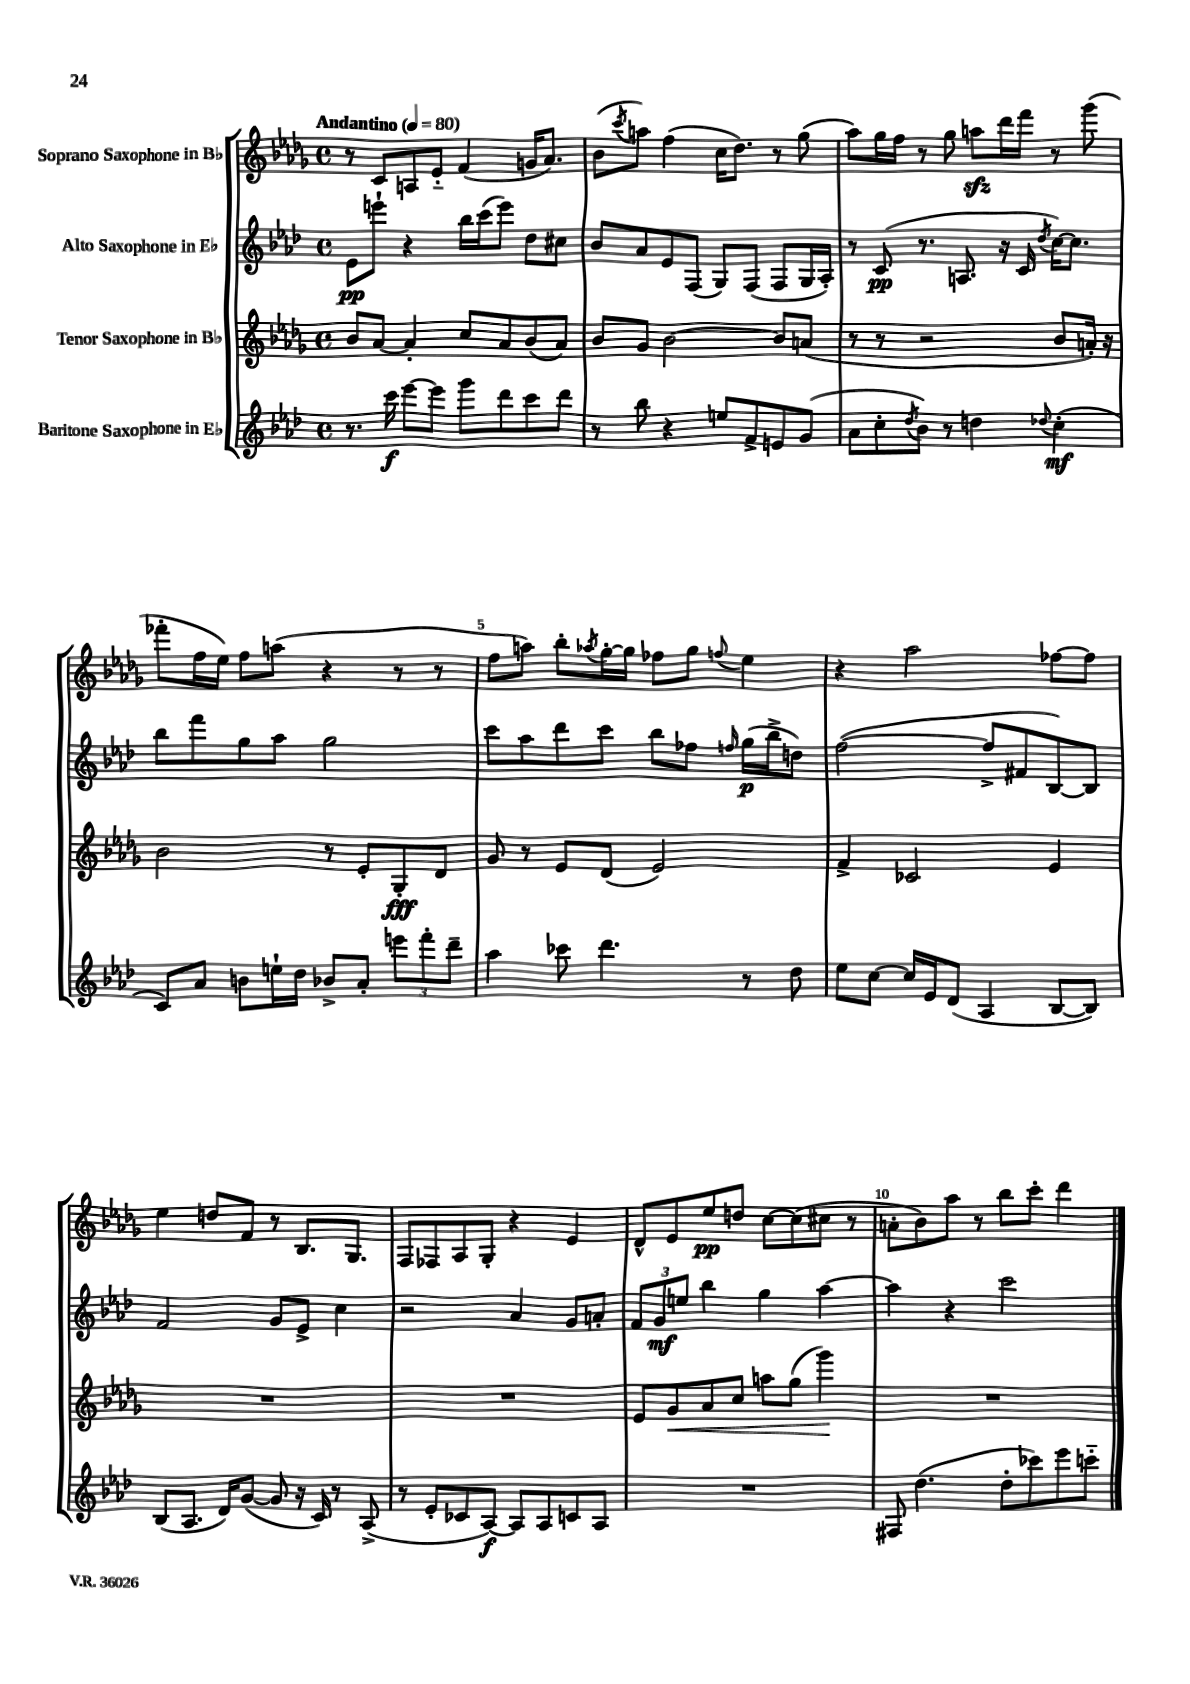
<<
\new StaffGroup <<
\new Staff = "s0" \with { instrumentName = "Soprano Saxophone in Bb" } {
    \clef treble \key des \major \defaultTimeSignature \time 4/4 \tempo "Andantino" 4 = 80
    r8 c'8 a8 ees'8-_ f'4( g'16 aes'8.) |
    bes'8( \acciaccatura { c'''8 } a''8) f''4( c''16 des''8.) r8 ges''8( |
    aes''8) ges''16 f''16 r8 ges''8 a''8\sfz des'''16 f'''16 r8 ges'''8( |
    fes'''8-. f''16 ees''16) f''8 a''8( r4 r8 r8 |
    f''8 a''8) bes''8-. \acciaccatura { aes''8 } ges''16~-. ges''16 fes''8 ges''8 \appoggiatura { f''8 } ees''4 |
    r4 aes''2 fes''8~ fes''8 |
    ees''4 d''8 f'8 r8 bes8. ges8. |
    f8 fes8 aes8 ges8-. r4 ees'4 |
    des'8-^ ees'8 ees''8\pp d''8 c''8~ c''8( cis''8 r8 |
    a'8-. bes'8) aes''8 r8 bes''8 c'''8-. des'''4 \bar "|." |
}
\new Staff = "s1" \with { instrumentName = "Alto Saxophone in Eb" } {
    \clef treble \key aes \major \defaultTimeSignature \time 4/4
    ees'8\pp e'''8-! r4 bes''16 c'''16( e'''8) des''8 cis''8 |
    bes'8 aes'8 ees'8 f8( g8) f8( f8 g16 aes16-.) |
    r8 c'8\pp( r8. a8. r16 c'16 \acciaccatura { des''8 } c''16~) c''8. |
    bes''8 f'''8 g''8 aes''8 g''2 |
    c'''8 aes''8 des'''8 c'''8 bes''8 fes''8 \grace { f''16 } g''16\p( bes''16-> d''8) |
    f''2~( f''8-> fis'8 bes8~) bes8 |
    f'2 g'8 ees'8-> c''4 |
    r2 aes'4 g'8 a'8-. |
    \tuplet 3/2 { f'8 g'8\mf e''8 } bes''4 g''4 aes''4~ |
    aes''4 r4 c'''2 \bar "|." |
}
\new Staff = "s2" \with { instrumentName = "Tenor Saxophone in Bb" } {
    \clef treble \key des \major \defaultTimeSignature \time 4/4
    bes'8 aes'8~ aes'4-. c''8 aes'8 bes'8( aes'8) |
    bes'8 ges'8 bes'2~ bes'8 a'8( |
    r8 r8 r2 bes'8 a'16-.) r16 |
    bes'2 r8 ees'8-. ges8-.\fff des'8 |
    ges'8 r8 ees'8 des'8( ees'2) |
    f'4-> ces'2 ees'4 |
    R1 |
    R1 |
    ees'8 ges'8\< aes'8 c''8 a''8 ges''8( ges'''4\!) |
    R1 \bar "|." |
}
\new Staff = "s3" \with { instrumentName = "Baritone Saxophone in Eb" } {
    \clef treble \key aes \major \defaultTimeSignature \time 4/4
    r8. c'''16\f ees'''8~ ees'''8 g'''8 des'''8 c'''8 des'''8 |
    r8 bes''8 r4 e''8 f'8-> e'8 g'8( |
    aes'8 c''8-. \acciaccatura { des''8 } bes'8) r8 d''4 \appoggiatura { des''8 } c''4-.\mf( |
    c'8) aes'8 b'8 e''16-! des''16 bes'8-> aes'8-. \tuplet 3/2 { e'''8 f'''8-. des'''8-- } |
    aes''4 ces'''8 des'''4. r8 des''8 |
    ees''8 c''8~ c''16 ees'16 des'8( aes4 bes8~ bes8) |
    bes8( aes8. des'16) g'8~( g'8 r16 c'16) r8 aes8->( |
    r8 ees'8-. ces'8 aes8~\f) aes8 aes8 c'8 aes8 |
    R1 |
    fis8 des''4.( des''8-. ces'''8) ees'''8 c'''8-_ \bar "|." |
}
>>
>>
\layout { \context { \Score \override BarNumber.break-visibility = ##(#f #t #t) barNumberVisibility = #(every-nth-bar-number-visible 5) } }
